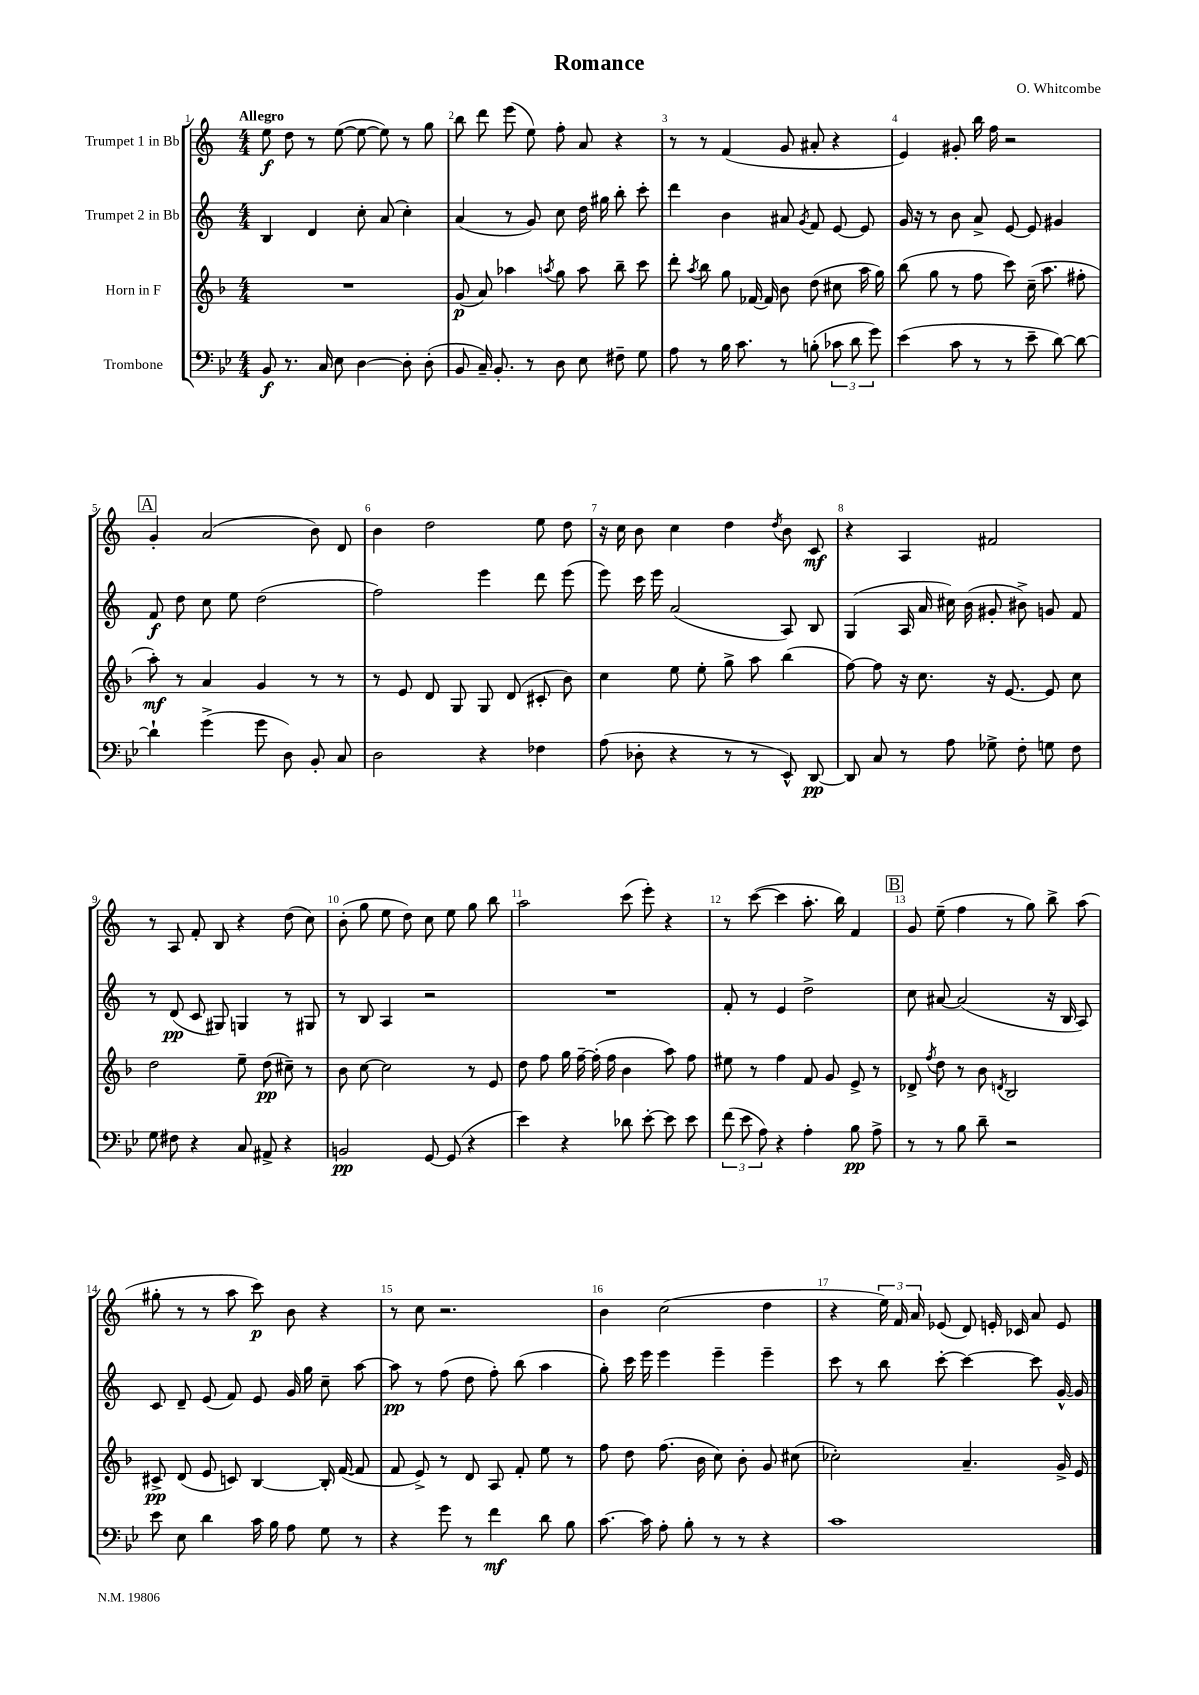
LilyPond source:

\header { title = "Romance" composer = "O. Whitcombe" }
<<
\new StaffGroup <<
\new Staff = "s0" \with { instrumentName = "Trumpet 1 in Bb" } {
    \clef treble \key c \major \numericTimeSignature \time 4/4 \tempo "Allegro"
    \autoBeamOff e''8\f d''8 r8 e''8~( e''8~ e''8) r8 g''8 |
    b''8 d'''8 e'''8( e''8) f''8-. a'8 r4 |
    r8 r8 f'4( g'8 ais'8-. r4 |
    e'4) gis'8-. b''16 f''16 r2 |
    \mark \markup { \box "A" } g'4-. a'2( b'8) d'8 |
    b'4 d''2 e''8 d''8 |
    r16 c''16 b'8 c''4 d''4 \acciaccatura { d''8 } b'8 c'8\mf |
    r4 a4 fis'2 |
    r8 a8 f'8-. b8 r4 d''8( c''8) |
    b'8-.( g''8 e''8 d''8) c''8 e''8 g''8 b''8 |
    a''2 c'''8( e'''8-.) r4 |
    r8 c'''8~( c'''4 a''8.-. b''16) f'4 |
    \mark \markup { \box "B" } g'8 e''8--( f''4 r8 g''8) b''8-> a''8( |
    gis''8-. r8 r8 a''8 c'''8\p) b'8 r4 |
    r8 c''8 r2. |
    b'4 c''2( d''4 |
    r4 \tuplet 3/2 { e''16) f'16 a'16 } ees'8( d'8) e'16-. ces'16 a'8 e'8 \bar "|." |
}
\new Staff = "s1" \with { instrumentName = "Trumpet 2 in Bb" } {
    \clef treble \key c \major \numericTimeSignature \time 4/4
    \autoBeamOff b4 d'4 c''8-. a'8( c''4-.) |
    a'4( r8 g'8) c''8 d''16 gis''16 b''8-. c'''8-. |
    d'''4 b'4 ais'8 \acciaccatura { g'8 } f'8 e'8~ e'8 |
    g'16 r16 r8 b'8 a'8-> e'8~ e'8 gis'4 |
    \mark \markup { \box "A" } f'8\f d''8 c''8 e''8 d''2( |
    f''2) e'''4 d'''8 e'''8( |
    e'''8) c'''16 e'''16 a'2( a8) b8 |
    g4( a16 a'16 cis''16) b'16( gis'8-. bis'8->) g'8 f'8 |
    r8 d'8\pp( c'8 gis8) g4 r8 gis8 |
    r8 b8 a4 r2 |
    R1 |
    f'8-. r8 e'4 d''2-> |
    \mark \markup { \box "B" } c''8 ais'8~ ais'2( r16 b16 a8) |
    c'8 d'8-- e'8( f'8) e'8 g'16 g''16 c''8-- a''8~ |
    a''8\pp r8 f''8( d''8 f''8-.) b''8( a''4 |
    g''8-.) c'''16 e'''16 e'''4 e'''4-- e'''4-- |
    c'''8 r8 b''8 c'''8~-. c'''4~ c'''8 g'16~-^ g'16 \bar "|." |
}
\new Staff = "s2" \with { instrumentName = "Horn in F" } {
    \clef treble \key f \major \numericTimeSignature \time 4/4
    \autoBeamOff R1 |
    g'8\p( a'8) aes''4 \acciaccatura { a''8 } g''8 a''8 bes''8-- c'''8 |
    d'''8-. \acciaccatura { a''8 } bes''8 g''8 fes'16~ fes'16 bes'8 d''8( cis''8 a''16 g''16) |
    bes''8( g''8 r8 f''8 c'''8) c''16--( a''8. fis''8-. |
    \mark \markup { \box "A" } a''8-.\mf) r8 a'4 g'4 r8 r8 |
    r8 e'8 d'8 g8 g8 d'8( cis'8-. bes'8) |
    c''4 e''8 e''8-. g''8-> a''8 bes''4( |
    f''8~) f''8 r16 c''8. r16 e'8.~ e'8 c''8 |
    d''2 e''8-- d''8\pp( cis''8--) r8 |
    bes'8 c''8~ c''2 r8 e'8 |
    d''8 f''8 g''16 f''16~-- f''16-.( f''16 bes'4 a''8) f''8 |
    eis''8 r8 f''4 f'8 g'8 e'8-> r8 |
    \mark \markup { \box "B" } des'8-> \acciaccatura { f''8 } d''8 r8 bes'8 \acciaccatura { d'8 } bes2 |
    cis'8->\pp d'8( e'8 c'8) bes4~ bes16-. f'16~( f'8 |
    f'8 e'8->) r8 d'8 a8 f'8-. e''8 r8 |
    f''8 d''8 f''8.( bes'16 c''8) bes'8-. g'8 cis''8( |
    ces''2-.) a'4.-- g'16-> e'16 \bar "|." |
}
\new Staff = "s3" \with { instrumentName = "Trombone" } {
    \clef bass \key bes \major \numericTimeSignature \time 4/4
    \autoBeamOff bes,8\f r8. c16 ees8 d4~ d8-. d8-.( |
    bes,8 c16--) bes,8.-. r8 d8 ees8 fis8-- g8 |
    a8 r8 bes16 c'8. r8 b8-.( \tuplet 3/2 { ces'8 d'8 g'8) } |
    ees'4( c'8 r8 r8 ees'8-- d'8~) d'8~ |
    \mark \markup { \box "A" } d'4-! g'4->( g'8 d8) bes,8-. c8 |
    d2 r4 fes4 |
    a8( des8-. r4 r8 r8 ees,8-^) d,8~\pp |
    d,8 c8 r8 a8 ges8-> f8-. g8 f8 |
    g8 fis8 r4 c8 ais,8-> r4 |
    b,2\pp g,8~ g,8( r4 |
    ees'4) r4 des'8 ees'8~-. ees'8 ees'8 |
    \tuplet 3/2 { f'8( ees'8 a8) } r4 a4-. bes8\pp a8-> |
    \mark \markup { \box "B" } r8 r8 bes8 d'8-- r2 |
    ees'8 ees8 d'4 c'16 bes16 a8 g8 r8 |
    r4 g'8 r8 f'4\mf d'8 bes8 |
    c'8.~ c'16 a8-. bes8-. r8 r8 r4 |
    c'1 \bar "|." |
}
>>
>>
\layout { \context { \Score \override BarNumber.break-visibility = ##(#f #t #t) barNumberVisibility = #all-bar-numbers-visible } }
